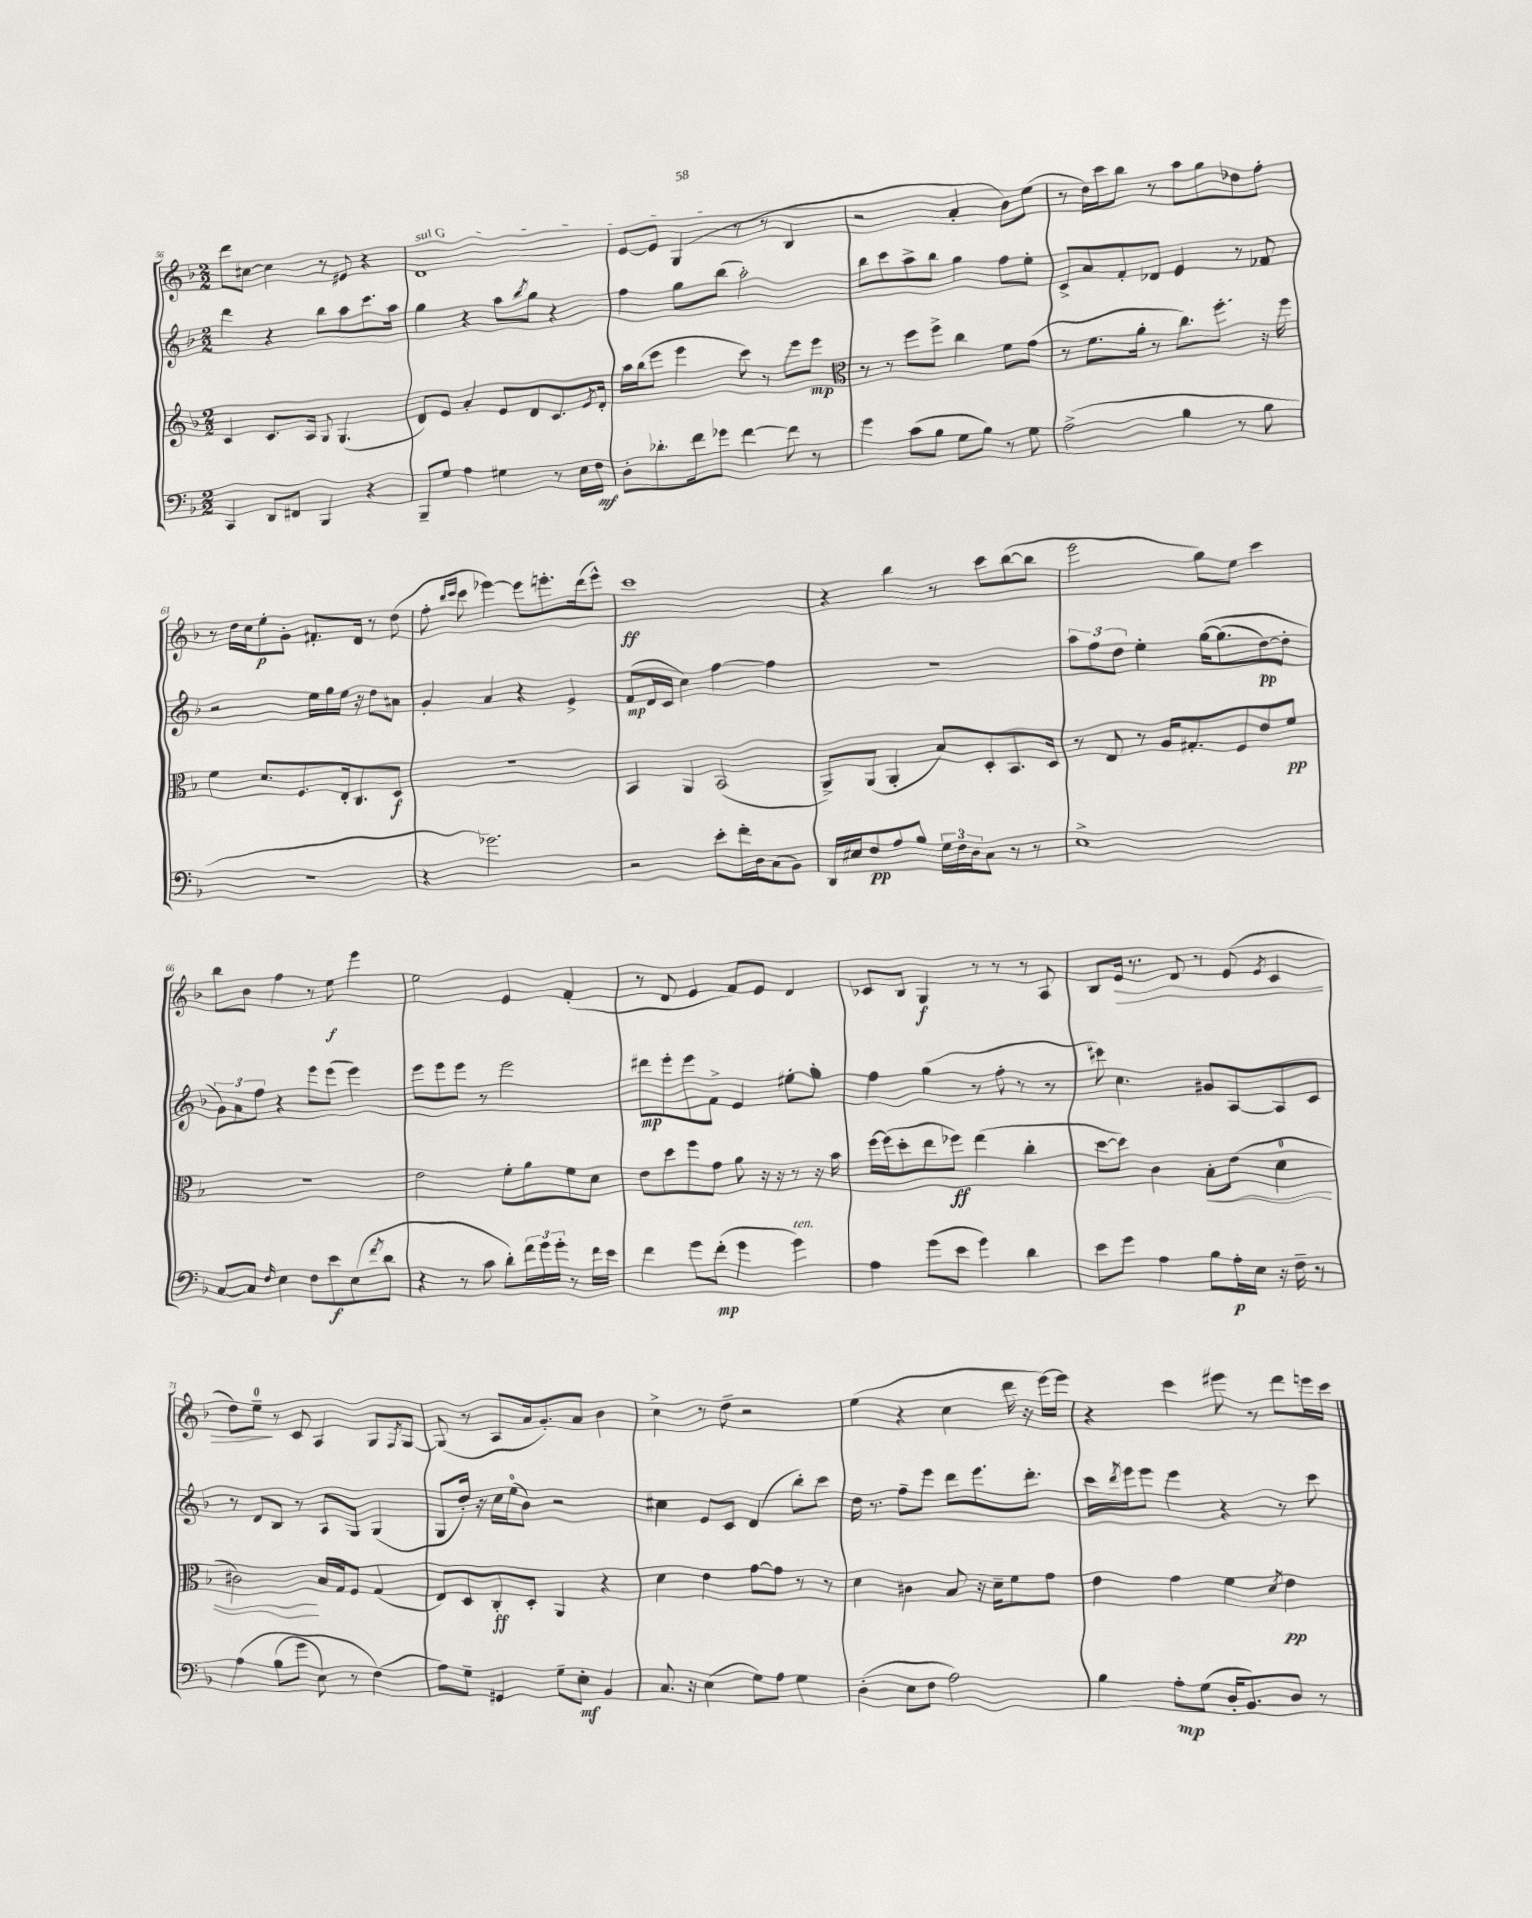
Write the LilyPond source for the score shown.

<<
\new StaffGroup <<
\new Staff = "s0" {
    \clef treble \key f \major \numericTimeSignature \time 2/2
    d'''8 cis''8~ cis''4 r8 eis'8 r4 |
    \once \override TextSpanner.bound-details.left.text = \markup { \italic "sul G" } d'1\startTextSpan |
    e'8~ e'8 g4\stopTextSpan( r8 r8 bes4 |
    r2 a'4-. bes'8) e''8( |
    r8 d''16) c'''16 bes''8 r8 a''8 g''8 des''8 f''8-. |
    r8 d''16 c''16 e''8-.\p g'8-. fis'8.-. d'16 r8 d''8( |
    f''8-. \grace { bes''16 c'''16 } c'''8 ees'''4~) ees'''8 e'''8.-. d'''16( e'''8-^) |
    c'''1\ff |
    r4 bes''4 r8 c'''8 bes''8~( bes''8 |
    e'''2 g''8) e''8 c'''4 |
    bes''8 bes'8 f''4 r8 e''8\f e'''4 |
    e''2 e'4 f'4-.( |
    r8 d'8 e'4 f'8) e'8 d'4 |
    ces'8 bes8 g4\f r8 r8 r8 a8 |
    bes8 e'16\> r8. d'8 r8 e'8( \acciaccatura { e'8 } c'4 |
    d''8) e''8-0--\! r8 c'8 a4 g8 \acciaccatura { f8 } g8~ |
    g8( r8 a8 a'16 g'8.-.) a'8 bes'4 |
    c''4-> r8 d''8-- r2 |
    e''4( r4 c''4 d'''16 r16 e'''16~) e'''16 |
    r4 c'''4 eis'''8 r8 d'''8 e'''16 c'''16 \bar "|." |
}
\new Staff = "s1" {
    \clef treble \key f \major \numericTimeSignature \time 2/2
    d'''4 r4 bes''8 a''8 c'''8. a''16 |
    g''4 r4 a''8 \acciaccatura { bes''8 } g''8 r4 |
    f''4 g''8 bes''8( a''2-.) |
    bes''8 c'''8 a''8-> bes''8 g''4 f''8 e''8-. |
    c'8-> a'8 f'8-. des'8 e'4 r8 fes'8 |
    r2 e''16 g''16 e''16 r16 d''8 ais'8 |
    g'4-. a'4 r4 e'4-> |
    f'8\mp( d'16 c'16 c''4) f''4~ f''4 |
    R1 |
    \tuplet 3/2 { a''8 f''8 d''8 } e''4-. g''16~\( g''8.( d''8~\pp) d''8-. |
    \tuplet 3/2 { g'8\) a'8 f''8 } r4 e'''8 e'''8( e'''4) |
    e'''8 e'''8 e'''8 r8 e'''2 |
    dis'''8\mp e'''8-. e'''8 f'8-> e'4 eis''8-. g''8-. |
    f''4 g''4( r8 f''8-. r8 r8 |
    cis'''8) c''4. gis'8 a8~ a8 c'8 |
    r8 d'8 bes8 r8 a8 g8 g4( |
    g8 d''16-.) r16 c''16 e''16-0( bes'8) r2 |
    cis''4 e'8 c'8 d'4( bes''8-.) c'''8 |
    d''16 r8. f''8-- e'''8 d'''8 e'''8. d'''8.-. |
    c'''16 \acciaccatura { d'''8 } e'''16 e'''8 e'''4 r4 r8 c'''8 \bar "|." |
}
\new Staff = "s2" {
    \clef treble \key f \major \numericTimeSignature \time 2/2
    c'4 c'8. a16 g8 g4.( |
    d'8) e'8 a'4-. e'8 d'8 c'8. \acciaccatura { e'8 } d'16-. |
    a''16 bes''16( e'''8 e'''4 c'''8) r8 e'''8 e'''8\mp |
    \clef alto r8 r8 f''8 f''8-> c''4 f'8 g'8( |
    r8 f'8. a'16-. r8 c''8.) f''8.-. r16 f''16 |
    f'4 d'8. f8. e16-. c8. d8\f |
    r1 |
    bes,4 a,4 bes,2( |
    a,8->) a,8( a,4-. bes8) d8-. bes,8. d16 |
    r8 e8 r8 a16 gis8.-. f8 e'8 f'8\pp |
    R1 |
    e'2 f'8-. a'8 f'8 d'8 |
    e'8 d''8 f''8 g'8 a'8 r16 r16 r8 r16 bes'16 |
    f''16~ f''16( d''8-. e''8 fes''8\ff) e''4( c''4-. |
    d''8~ d''8) c'4 bes8-.\< e'8( d'4-0 |
    cis'2\!) bes16 g16 f8 g4( |
    e8) d8 c8-.\ff d8-. a,4 r4 |
    d'4 e'4 g'8~ g'8 r8 r8 |
    d'4 cis'4 bes8 r16 d'16-- f'8 g'8 |
    e'4 g'4 f'4 \acciaccatura { d'8 } e'4\pp \bar "|." |
}
\new Staff = "s3" {
    \clef bass \key f \major \numericTimeSignature \time 2/2
    c,4 d,8 fis,8 bes,,4 r4 |
    bes,,8-- g8 a4 gis4 r8 e16 f16\mf |
    d8-. des'8.-. f'16 ges'8 f'4~ f'8 r8 |
    g'4 c'8( bes8 g8 bes8) r8 g8 |
    a2->( bes4 r8 bes8 |
    r1 |
    r4 ges'2.) |
    r2 e'8-. f'16-. d16 c8( bes,8) |
    d,16 eis16 f8\pp a8 bes8 \tuplet 3/2 { g16 f16 d16 } c8 r8 r8 |
    e1-> |
    c8~ c8 \grace { f16 } e4 f8 e'8\f e8( \acciaccatura { f'8 } d'8 |
    r4 r8 c'8 d'8-.) \tuplet 3/2 { f'16 g'16 g'16-. } r8 f'16 e'16 |
    f'4 g'8 f'8-.\mp( g'4 g'4^\markup { \italic "ten." }) |
    a4 g'8( e'8 g'4) d'4 |
    e'8 g'8 a4 bes8 a16-.\p e16 r16 f16-- r8 |
    a4\( bes8( g'8 e8) r8 f4(\) |
    a8) g8-- gis,4 g8-- e8-.\mf bes,4 |
    c8. r16 e4( g8) a8 g4 |
    d4-.( e8 f8 a2) |
    bes4 a8-.\mp g8( d16-. bes,8.) d8 r8 \bar "|." |
}
>>
>>
\layout { \context { \Score currentBarNumber = #56 } }
